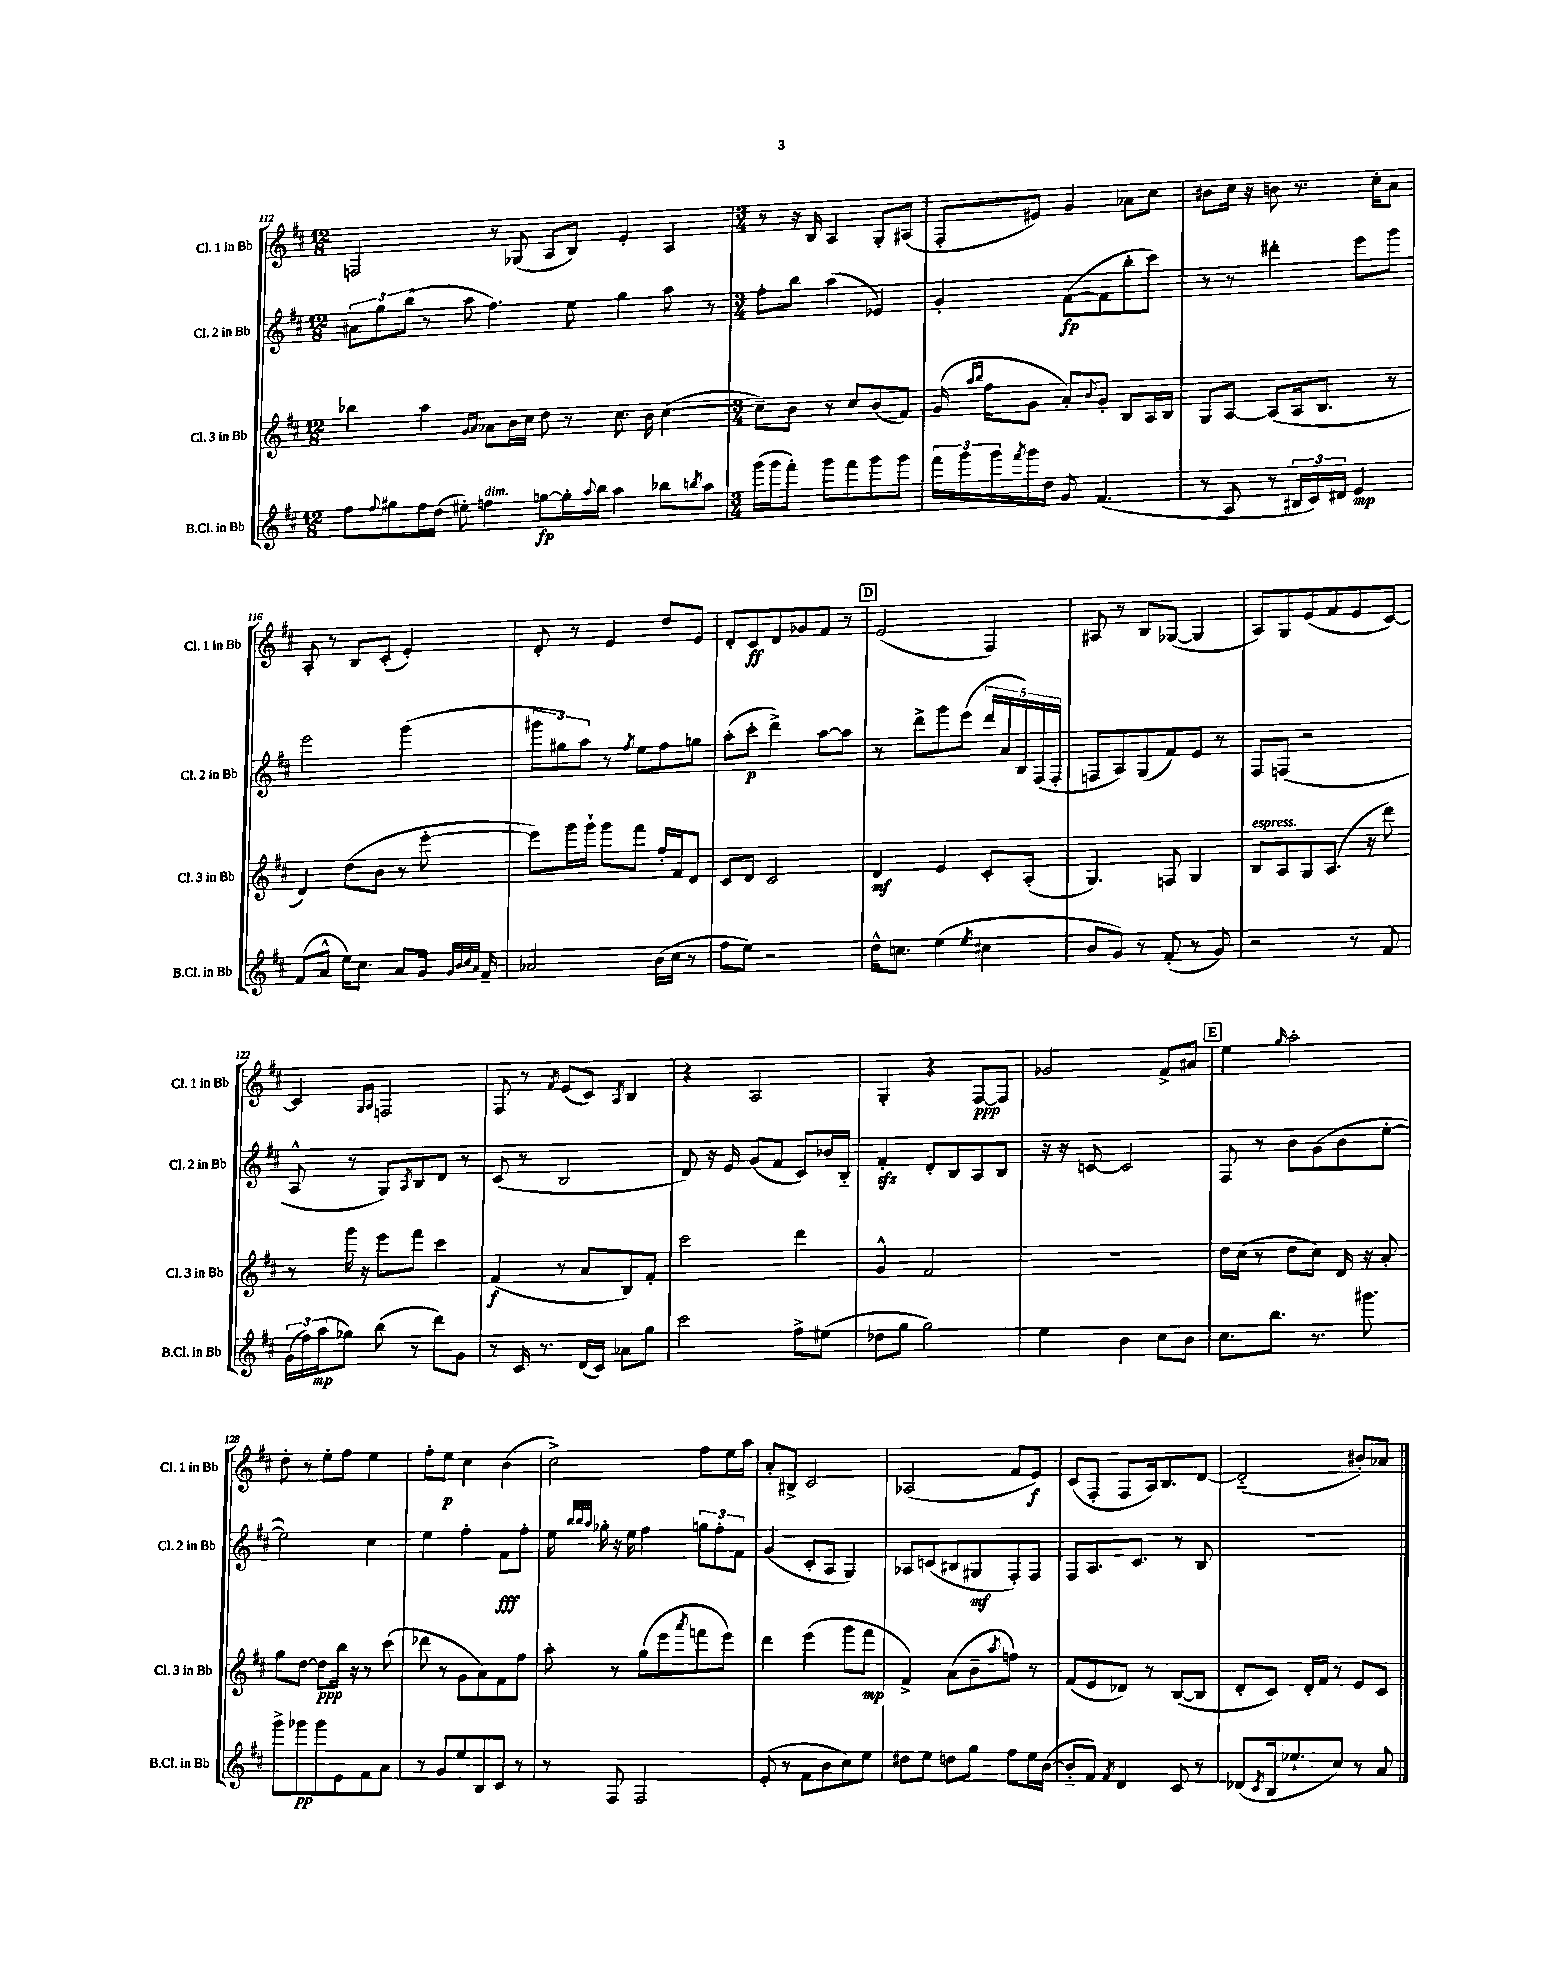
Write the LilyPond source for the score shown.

<<
\new StaffGroup <<
\new Staff = "s0" \with { instrumentName = "Cl. 1 in Bb" shortInstrumentName = "Cl. 1 in Bb" } {
    \clef treble \key d \major \numericTimeSignature \time 12/8
    f2 r8 ges8( a8 b8) e'4-. a4 |
    \numericTimeSignature \time 3/4 r8 r16 b16 a4 g8-. ais8( |
    fis8-. eis'8) g'4 aes'8 cis''8 |
    bis'8 cis''16 r16 b'8 r8. cis''16-. a'8 |
    a8-. r8 b8 cis'8-.( e'4-.) |
    d'8-. r8 e'4 d''8 e'8 |
    d'8-. cis'8\ff d'8 ges'8 fis'8 r8 |
    \mark \markup { \box "D" } e'2( fis4) |
    ais8 r8 b8 ges8~( ges4 |
    a8) g8 e'8( fis'8 e'8 cis'8~) |
    cis'4 \grace { g16 a16 } f2 |
    fis8 r8 \acciaccatura { fis'8 } e'8( cis'8) \acciaccatura { a8 } b4 |
    r4 a2 |
    g4-. r4 fis8~\ppp fis8 |
    ges'2 fis'8-> ais'8 |
    \mark \markup { \box "E" } e''4 \grace { g''16 } a''2-. |
    d''8-. r8 e''8-. fis''8 e''4 |
    fis''8-. e''8\p cis''4 b'4( |
    cis''2->) fis''8 e''16 a''16 |
    a'8-. bis8-> cis'2 |
    aes2( fis'8 e'8\f) |
    cis'8( fis8-. fis8 a16) b8. d'8~ |
    d'2-_( bis'8-.) aes'8 \bar "|." |
}
\new Staff = "s1" \with { instrumentName = "Cl. 2 in Bb" shortInstrumentName = "Cl. 2 in Bb" } {
    \clef treble \key d \major \numericTimeSignature \time 12/8
    \tuplet 3/2 { ais'8 g''8 b''8( } r8 a''8 fis''4.) e''8 g''4 a''8 r8 |
    \numericTimeSignature \time 3/4 fis''8-. b''8 a''4( ees'4) |
    g'4-. fis'8~\fp( fis'8 b''8-. cis'''8) |
    r8 r8 dis'''4-. e'''8 g'''8 |
    e'''2 g'''4( |
    \tuplet 3/2 { gis'''8 gis''8) a''8 } r8 \acciaccatura { fis''8 } e''8 fis''8 g''8 |
    a''8-.( cis'''8-.\p d'''4->) a''8~ a''8 |
    \mark \markup { \box "D" } r8 d'''8-> g'''8 e'''8( \tuplet 5/4 { d'''16 a'16 b16) fis16( fis16-. } |
    f8 a8) g8( fis'8) e'8 r8 |
    fis8 f8( r2 |
    a8-^ r8 g8) \acciaccatura { a8 } b8 d'8 r8 |
    cis'8( r8 b2 |
    d'8) r16 e'16 g'8( fis'8 cis'8) bes'16 b16-_ |
    fis'4-.\sfz d'8-. b8 a8 b8 |
    r16 r16 c'8~ c'2 |
    \mark \markup { \box "E" } fis8 r8 b'8 g'8( b'8 e''8~-. |
    e''2) cis''4 |
    e''4 fis''4-. fis'8\fff fis''8-. |
    e''16 \grace { b''32 b''32 a''32 } ges''16-. r16 e''16 fis''4 \tuplet 3/2 { g''8 fis''8-. fis'8 } |
    g'4( cis'8-. a8 g4) |
    aes8 c'8( bis8 gis8\mf fis8-.) fis8 |
    fis8 a8. cis'8. r8 b8 |
    R2. \bar "|." |
}
\new Staff = "s2" \with { instrumentName = "Cl. 3 in Bb" shortInstrumentName = "Cl. 3 in Bb" } {
    \clef treble \key d \major \numericTimeSignature \time 12/8
    bes''4 a''4 \grace { g'16 a'16 } aes'8 b'16 cis''16 d''8 r8 cis''8. b'16 cis''4~( |
    \numericTimeSignature \time 3/4 cis''8--) b'8 r8 cis''8 b'8( fis'8) |
    g'16( \grace { a''16 b''16 } fis''16 g'8 a'8-.) \appoggiatura { b'8 } g'8-. b8 a16 b16 |
    g8 a8~ a8( a16 b8. r8 |
    d'4) d''8( b'8 r8 e'''8~-. |
    e'''8) g'''16 g'''16-! g'''8 fis'''8 fis''16-. fis'16 d'8 |
    cis'8 d'8 cis'2 |
    \mark \markup { \box "D" } d'4\mf e'4 cis'8-. a8-.( |
    g4.) f8 g4 |
    b8^\markup { \italic "espress." } a8 g8 a8.( r16 d'''8) |
    r8 g'''16 r16 e'''8 fis'''8 cis'''4 |
    fis'4\f( r8 a'8 b8) fis'8-. |
    cis'''2 d'''4 |
    g'4-^ fis'2 |
    R2. |
    \mark \markup { \box "E" } d''16 cis''16( r8 d''8 cis''8) d'16 r16 a'8-. |
    g''8 d''8~ d''8\ppp b''16 r16 r8 cis'''8( |
    des'''8 r8 g'8 a'8) fis'8 fis''8 |
    a''8-. r8 g''8( e'''8 \acciaccatura { a'''8 } f'''8 e'''8) |
    d'''4 e'''4( g'''8 fis'''8\mp |
    fis'4->) a'8( b'8-- \acciaccatura { a''8 } f''8) r8 |
    fis'8( e'8 des'8) r8 b8~( b8 |
    d'8-. cis'8) d'16-. fis'16 r8 e'8 cis'8 \bar "|." |
}
\new Staff = "s3" \with { instrumentName = "B.Cl. in Bb" shortInstrumentName = "B.Cl. in Bb" } {
    \clef treble \key d \major \numericTimeSignature \time 12/8
    fis''8 \appoggiatura { fis''8 } gis''8 fis''16 d''16( eis''8-.) f''4^\markup { \italic "dim." } g''8~\fp g''16-. \appoggiatura { a''8 } b''16 a''4 bes''8 \acciaccatura { b''8 } a''8 |
    \numericTimeSignature \time 3/4 g'''16( g'''16 fis'''8-.) g'''8 fis'''8 g'''8 g'''8 |
    \tuplet 3/2 { fis'''16 g'''16 g'''16 } \acciaccatura { fis'''8 } g'''16 d''16 g'8 fis'4.( |
    r8 a8 r8 \tuplet 3/2 { bis16 cis'16) dis'16 } e'4\mp |
    fis'8( a'8-^ e''16) cis''8. a'8 g'16 \grace { g'32 b'32 cis''32 a'32 } fis'16-- |
    aes'2 b'16( cis''16 r8 |
    fis''8 e''8) r2 |
    \mark \markup { \box "D" } d''16-^ c''8. e''4( \acciaccatura { e''8 } cis''4 |
    b'8 g'8) r8 fis'8-.( r8 g'8) |
    r2 r8 fis'8 |
    \tuplet 3/2 { g'16( fis''16) a''16\mp( } ges''8) b''8( r8 d'''8) g'8 |
    r8 cis'16 r8. d'16( cis'16) aes'8 g''8 |
    cis'''2 fis''8-> eis''8( |
    des''8 g''8 g''2) |
    e''4 b'4 cis''8 b'8 |
    \mark \markup { \box "E" } cis''8. b''8. r8. gis'''8. |
    g'''8-> ges'''8\pp ges'''8 e'8 fis'8 a'8 |
    r8 g'8 e''8 b8 cis'8 r8 |
    r8 fis8 fis2 |
    e'8-.( r8 fis'8 b'8 cis''8) e''8 |
    dis''8 e''8 d''8 g''8 fis''8 e''16 b'16~( |
    b'8-_ fis'8) \acciaccatura { fis'8 } d'4 cis'8 r8 |
    des'8( \acciaccatura { cis'8 } b16 ees''8.-! cis''8) r8 a'8 \bar "|." |
}
>>
>>
\layout { \context { \Score currentBarNumber = #112 } }
